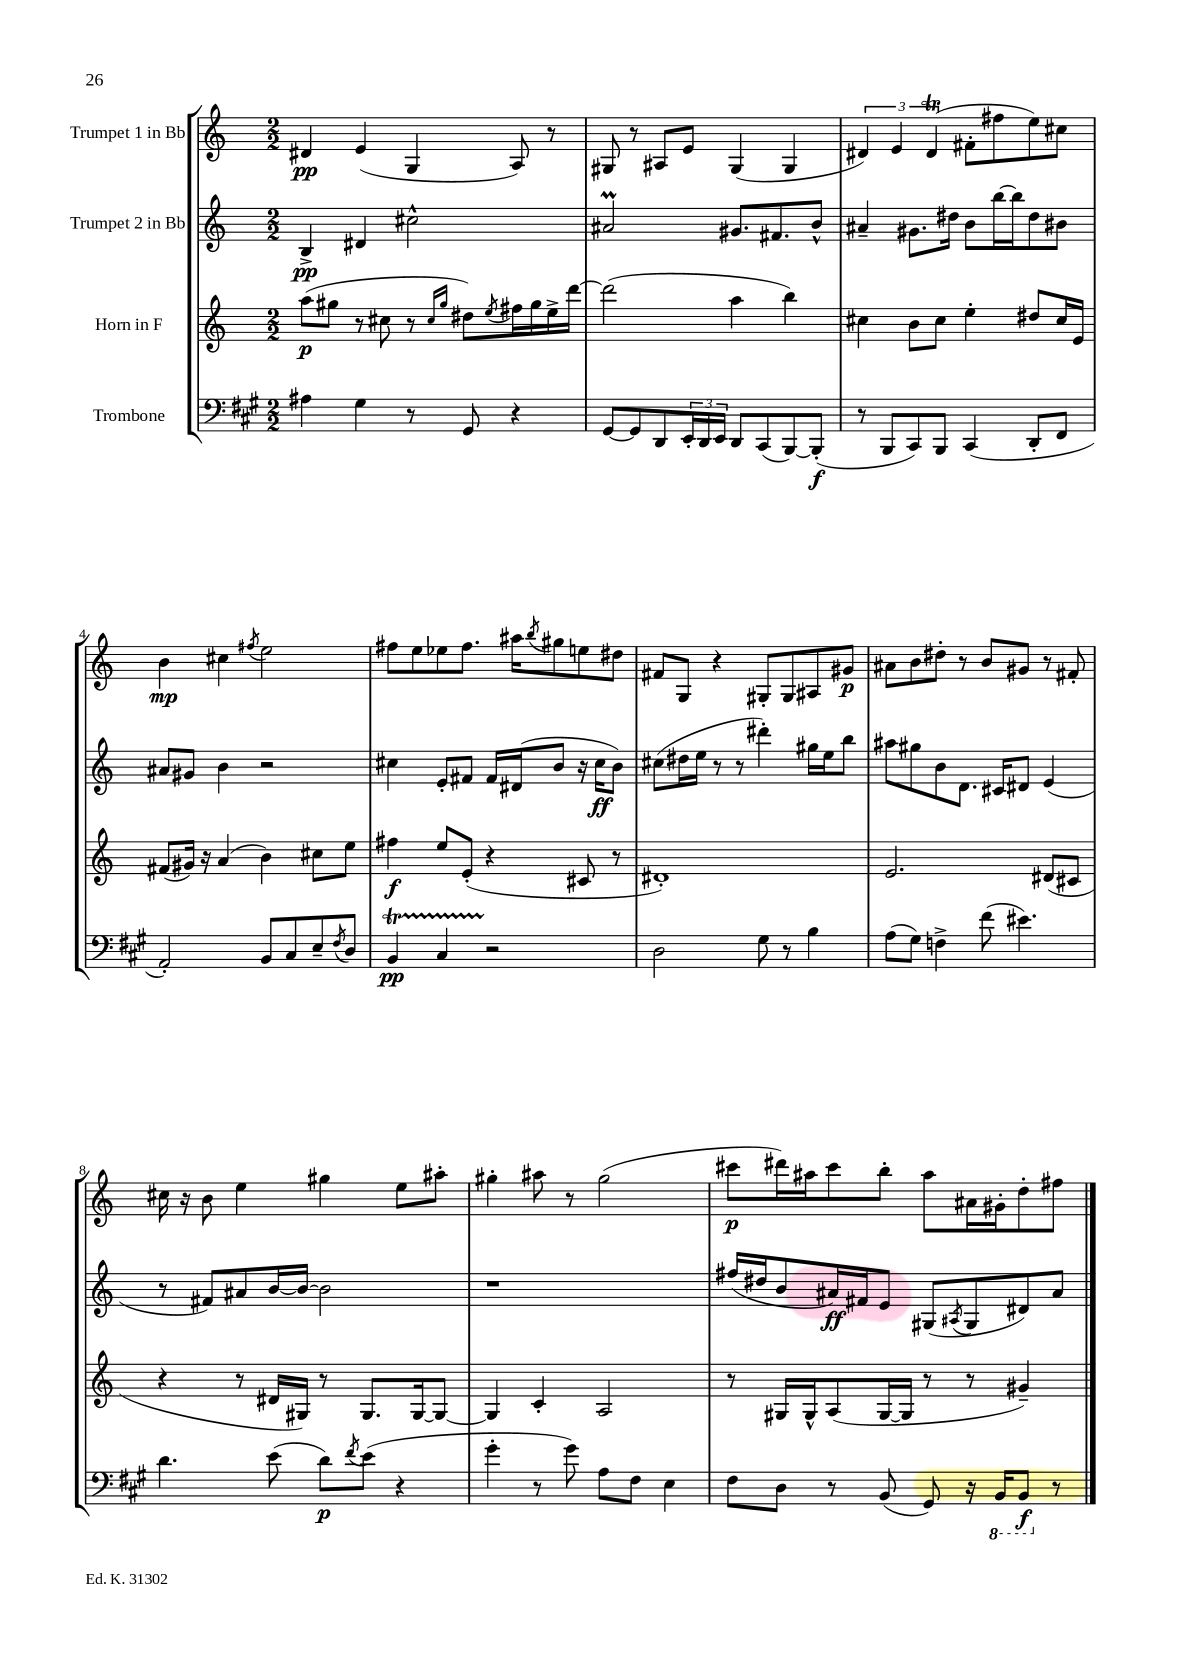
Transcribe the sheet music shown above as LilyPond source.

<<
\new StaffGroup <<
\new Staff = "s0" \with { instrumentName = "Trumpet 1 in Bb" } {
    \clef treble \key c \major \numericTimeSignature \time 2/2
    dis'4\pp e'4( g4 a8) r8 |
    gis8 r8 ais8 e'8 gis4( gis4 |
    \tuplet 3/2 { dis'4) e'4 dis'4\trill( } fis'8-. fis''8 e''8) cis''8 |
    b'4\mp cis''4 \acciaccatura { fis''8 } e''2 |
    fis''8 e''8 ees''8 fis''8. ais''16 \acciaccatura { b''8 } gis''8 e''8 dis''8 |
    fis'8 g8 r4 gis8-. gis8 ais8 gis'8\p |
    ais'8 b'8 dis''8-. r8 b'8 gis'8 r8 fis'8-. |
    cis''16 r16 b'8 e''4 gis''4 e''8 ais''8-. |
    gis''4-. ais''8 r8 gis''2( |
    cis'''8\p dis'''16) ais''16 cis'''8 b''8-. ais''8 ais'16 gis'16-. d''8-. fis''8 \bar "|." |
}
\new Staff = "s1" \with { instrumentName = "Trumpet 2 in Bb" } {
    \clef treble \key c \major \numericTimeSignature \time 2/2
    b4->\pp dis'4 cis''2-^ |
    ais'2\prall gis'8. fis'8. b'8-^ |
    ais'4-- gis'8. dis''16 b'8 b''16~ b''16 dis''8 bis'8 |
    ais'8 gis'8 b'4 r2 |
    cis''4 e'8-. fis'8 fis'16 dis'16( b'8 r16 cis''16\ff b'8) |
    cis''8( dis''16 e''16 r8 r8 dis'''4-.) gis''16 e''16 b''8 |
    ais''8 gis''8 b'8 d'8. cis'16 dis'8 e'4( |
    r8 fis'8) ais'8 b'16~ b'16~ b'2 |
    r1 |
    fis''16( dis''16 b'8 ais'16\ff) fis'16 e'8 gis8( \acciaccatura { ais8 } gis8 dis'8) ais'8 \bar "|." |
}
\new Staff = "s2" \with { instrumentName = "Horn in F" } {
    \clef treble \key c \major \numericTimeSignature \time 2/2
    a''8\p( gis''8 r8 cis''8 r8 \grace { cis''16 gis''16 } dis''8) \acciaccatura { e''8 } fis''16 gis''16 e''16-> d'''16~ |
    d'''2( a''4 b''4) |
    cis''4 b'8 cis''8 e''4-. dis''8 cis''16 e'16 |
    fis'8( gis'16) r16 a'4( b'4) cis''8 e''8 |
    fis''4\f e''8 e'8-.( r4 cis'8 r8 |
    dis'1-.) |
    e'2. dis'8( cis'8 |
    r4 r8 dis'16 gis16) r8 gis8. gis16~ gis8~ |
    gis4 c'4-. a2 |
    r8 gis16 gis16-^ a8( gis16~ gis16 r8 r8 gis'4--) \bar "|." |
}
\new Staff = "s3" \with { instrumentName = "Trombone" } {
    \clef bass \key a \major \numericTimeSignature \time 2/2
    ais4 gis4 r8 gis,8 r4 |
    gis,8~ gis,8 d,8 \tuplet 3/2 { e,16-. d,16 e,16 } d,8 cis,8( b,,8~) b,,8-.\f( |
    r8 b,,8 cis,8) b,,8 cis,4( d,8-. fis,8 |
    a,2-.) b,8 cis8 e8-- \acciaccatura { fis8 } d8 |
    b,4\startTrillSpan\pp cis4 r2\stopTrillSpan |
    d2 gis8 r8 b4 |
    a8( gis8) f4-> fis'8( eis'4.) |
    d'4. e'8( d'8\p) \acciaccatura { fis'8 } e'8( r4 |
    gis'4-. r8 gis'8) a8 fis8 e4 |
    fis8 d8 r8 b,8( gis,8) r16 \ottava #-1 b,,16 b,,8\f \ottava #0 r8 \bar "|." |
}
>>
>>
